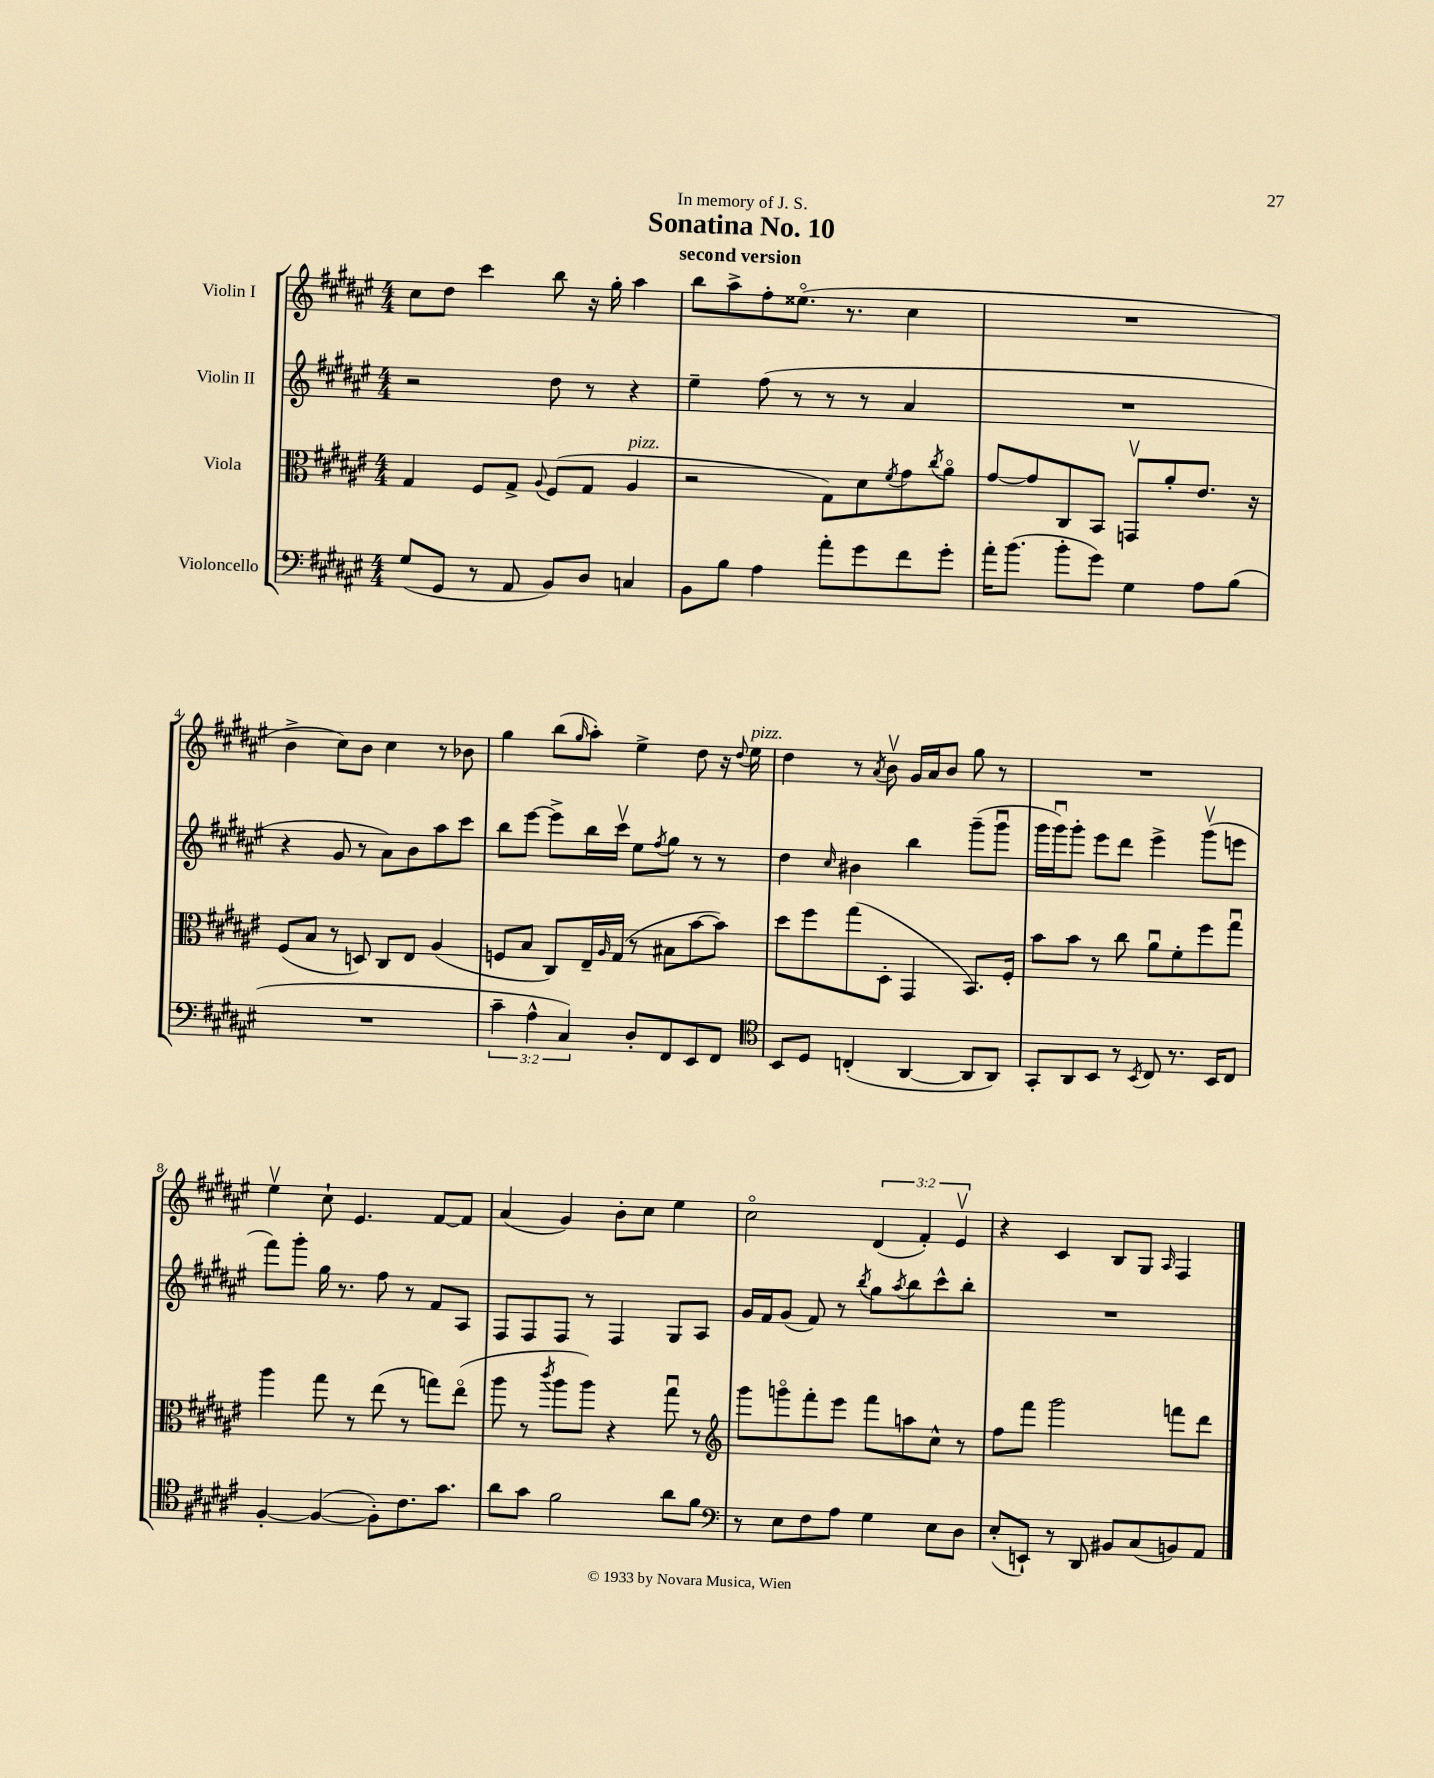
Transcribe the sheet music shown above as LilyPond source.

\header { title = "Sonatina No. 10" subtitle = "second version" dedication = "In memory of J. S." }
<<
\new StaffGroup <<
\new Staff = "s0" \with { instrumentName = "Violin I" } {
    \clef treble \key fis \major \numericTimeSignature \time 4/4 \override Staff.TupletNumber.text = #tuplet-number::calc-fraction-text
    cis''8 dis''8 cis'''4 b''8 r16 gis''16-. ais''4 |
    b''8 ais''8-> fis''8-. eisis''8.\flageolet( r8. cis''4 |
    R1 |
    b'4-> cis''8) b'8 cis''4 r8 bes'8 |
    gis''4 b''8( \grace { gis''16 } ais''8-.) eis''4-> dis''8 r16 \appoggiatura { dis''8 } eis''16^\markup { \italic "pizz." } |
    dis''4 r8 \acciaccatura { ais'8 } b'8\upbow gis'16 ais'16 b'8 gis''8 r8 |
    R1 |
    eis''4\upbow cis''8-! eis'4. fis'8~ fis'8 |
    ais'4( gis'4) b'8-. cis''8 eis''4 |
    cis''2\flageolet \tuplet 3/2 { dis'4( fis'4-.) eis'4\upbow } |
    r4 cis'4 b8 gis8 \grace { ais16 } fis4 \bar "|." |
}
\new Staff = "s1" \with { instrumentName = "Violin II" } {
    \clef treble \key fis \major \numericTimeSignature \time 4/4
    r2 dis''8 r8 r4 |
    eis''4-- fis''8( r8 r8 r8 ais'4 |
    R1 |
    r4 gis'8 r8 ais'8) b'8 ais''8 cis'''8 |
    b''8 eis'''8~ eis'''8-> b''16 cis'''16\upbow eis''8 \acciaccatura { fis''8 } gis''8 r8 r8 |
    dis''4 \grace { cis''16 } bis'4 b''4 gis'''8--( gis'''8\downbow |
    gis'''16 gis'''16\downbow) gis'''8-. eis'''8 dis'''8 eis'''4-> gis'''8\upbow( e'''8 |
    fis'''8) gis'''8-. gis''16 r8. fis''8 r8 fis'8 ais8 |
    fis8 fis8 fis8 r8 fis4 gis8 ais8 |
    gis'16 fis'16 gis'8( fis'8) r8 \acciaccatura { b''8 } gis''8 \acciaccatura { ais''8 } b''8 cis'''8-^ b''8-. |
    R1 \bar "|." |
}
\new Staff = "s2" \with { instrumentName = "Viola" } {
    \clef alto \key fis \major \numericTimeSignature \time 4/4
    gis4 fis8 gis8-> \appoggiatura { ais8 } fis8( gis8 ais4^\markup { \italic "pizz." } |
    r2 gis8) dis'8 \acciaccatura { fis'8 } gis'8 \acciaccatura { cis''8 } ais'8\flageolet |
    gis'8~ gis'8 cis8 b,8 g,8\upbow ais'8-. eis'8. r16 |
    fis8( b8 r8 d8) cis8 eis8 ais4( |
    f8 b8 cis8) eis16-- \grace { ais16 } gis16( r8 bis8 b'8~ b'8) |
    dis''8 fis''8 gis''8( dis8-. gis,4 b,8.) fis16-. |
    b'8 b'8 r8 cis''8 ais'8\downbow fis'8-. fis''8 gis''8\downbow |
    ais''4 gis''8 r8 eis''8( r8 g''8) eis''8\flageolet( |
    ais''8 r8 \acciaccatura { cis'''8 } ais''8 ais''8) r4 gis''8\downbow r8 |
    \clef treble gis'''8 g'''8\flageolet fis'''8-. eis'''8 fis'''8 a''8 cis''8-^ r8 |
    fis''8 fis'''8 gis'''2 f'''8 dis'''8 \bar "|." |
}
\new Staff = "s3" \with { instrumentName = "Violoncello" } {
    \clef bass \key fis \major \numericTimeSignature \time 4/4 \override Staff.TupletNumber.text = #tuplet-number::calc-fraction-text
    gis8( gis,8 r8 ais,8 b,8) dis8 c4 |
    b,8 b8 ais4 ais'8-. gis'8 fis'8 gis'8-. |
    ais'16-. b'8.( b'8-. gis'8) gis4 ais8 b8( |
    R1 |
    \tuplet 3/2 { cis'4-- ais4-^ cis4) } dis8-. fis,8 eis,8 fis,8 |
    \clef tenor b,8 dis8 c4-.( ais,4~ ais,8 ais,8) |
    gis,8-. ais,8 b,8 r8 \acciaccatura { b,8 } cis8 r8. b,16 cis8 |
    fis4~-. fis4~( fis8-.) cis'8. gis'8. |
    ais'8 gis'8 fis'2 ais'8 fis'8 |
    \clef bass r8 eis8 fis8 ais8 gis4 eis8 dis8 |
    eis8-.( e,8-!) r8 dis,8 bis,8 cis8( b,8) ais,8 \bar "|." |
}
>>
>>
